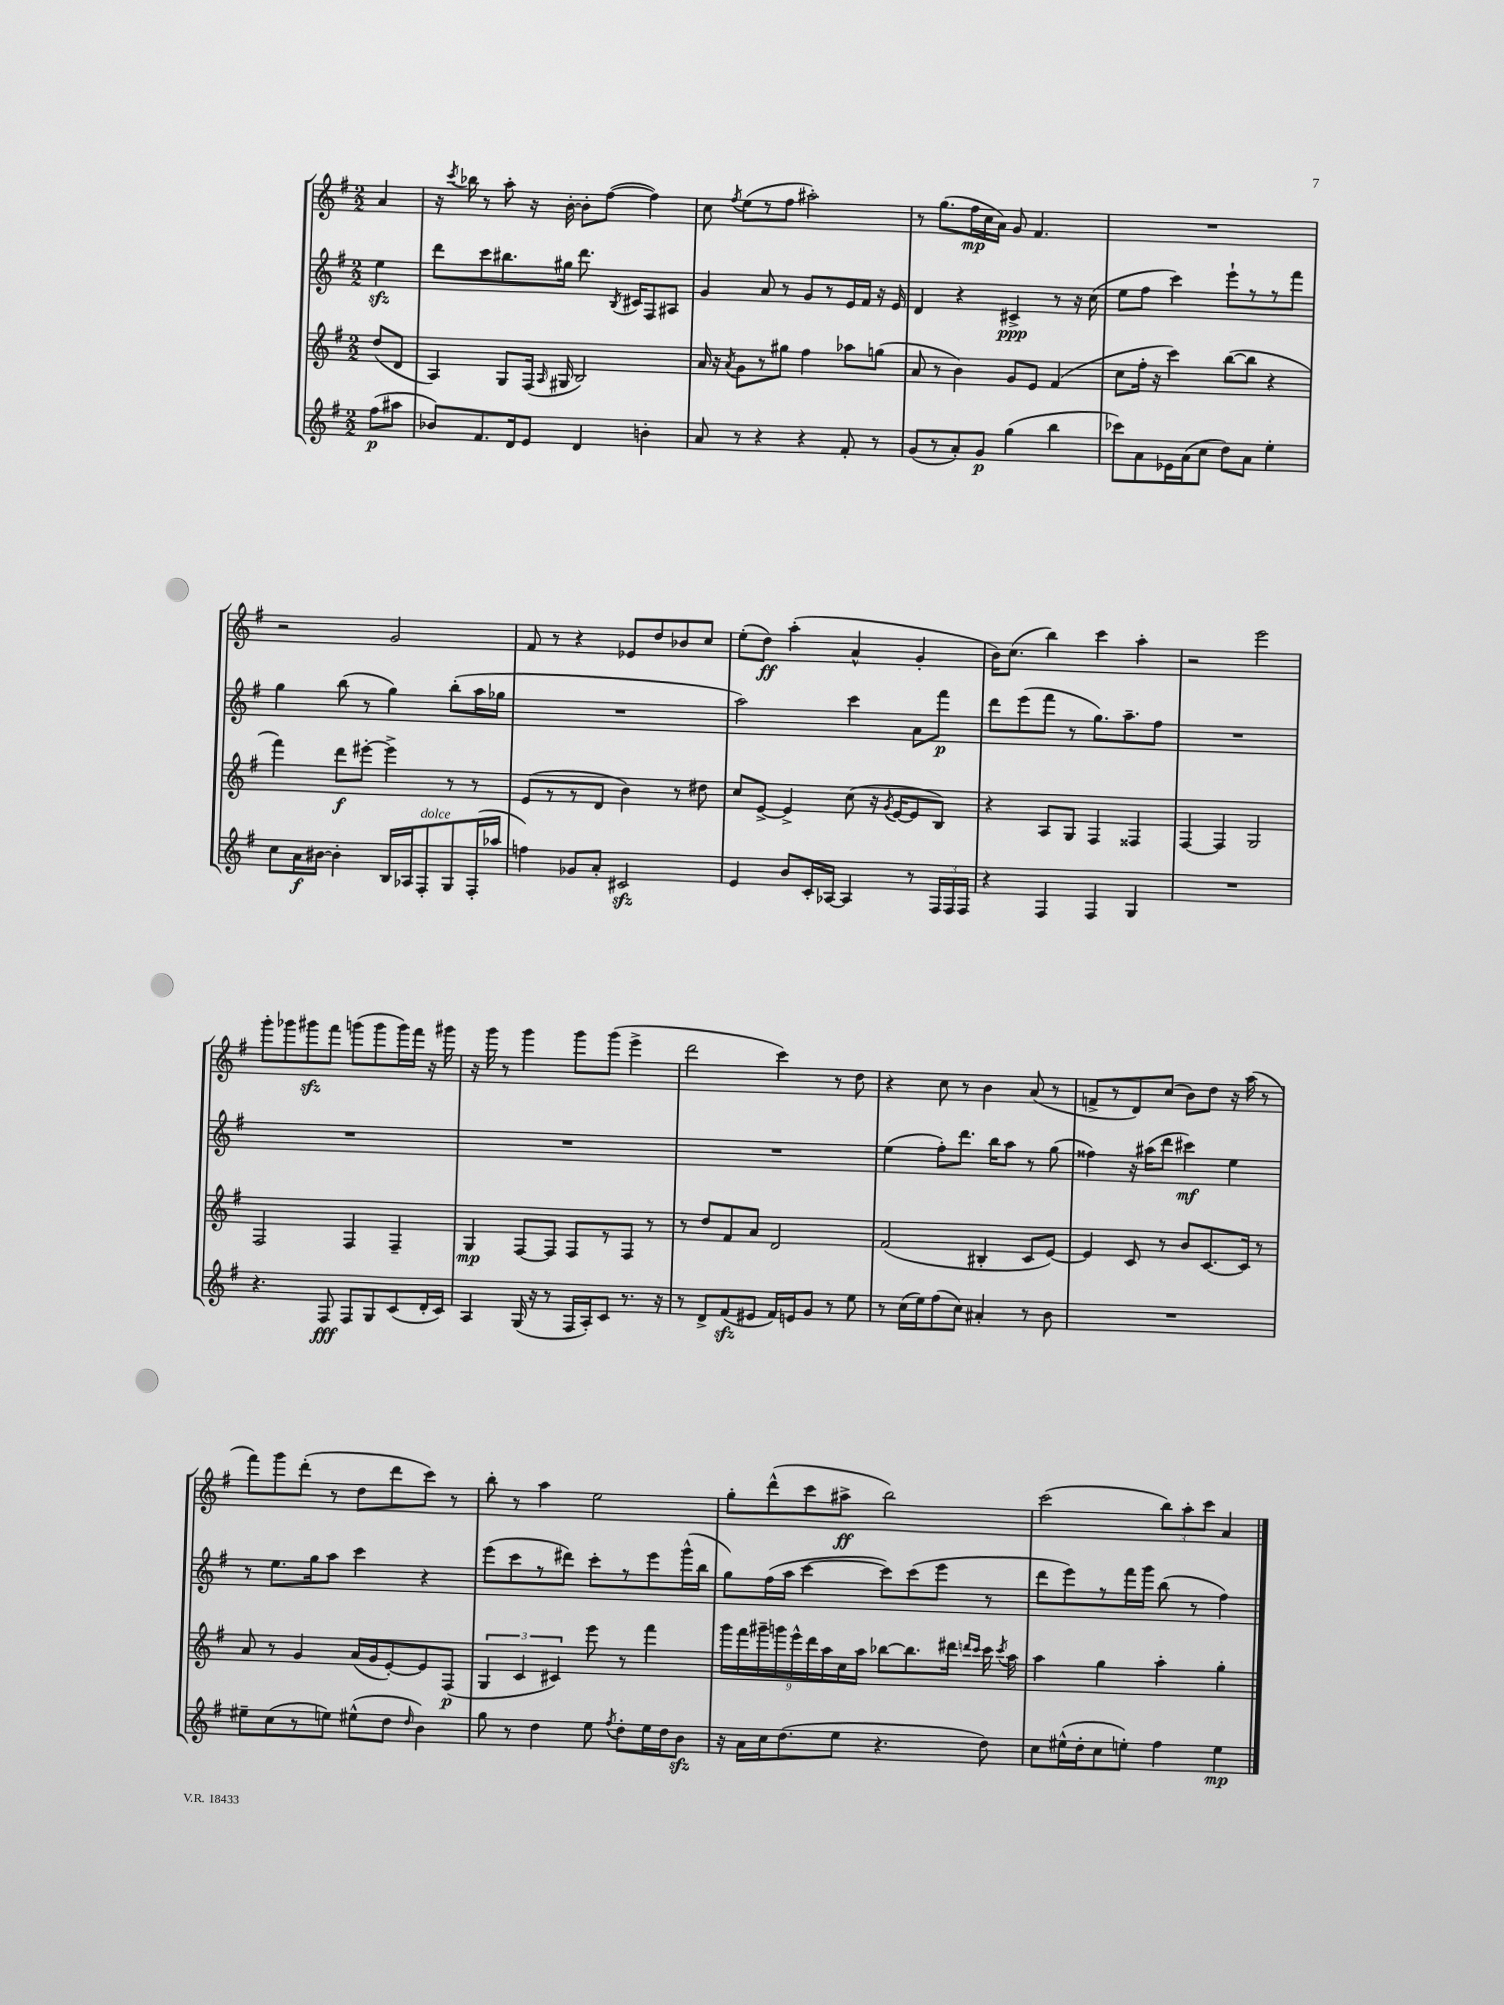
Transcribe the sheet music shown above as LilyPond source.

<<
\new StaffGroup <<
\new Staff = "s0" {
    \clef treble \key g \major \numericTimeSignature \time 2/2 \partial 4
    \autoBeamOff a'4 |
    r16 \acciaccatura { c'''8 } bes''16 r8 a''8-. r16 b'16~-. b'8[-. fis''8]~( fis''4) |
    c''8 \acciaccatura { fis''8 } e''8[( r8 fis''8] ais''2-.) |
    r8 g''8.[( fis''16\mp c''16 a'16]) g'8 fis'4. |
    R1 |
    r2 g'2 |
    fis'8 r8 r4 ees'8[ d''8 bes'8 c''8] |
    e''8[-.( d''8]\ff) a''4-.( a'4-^ g'4-. |
    b'16[) c''8.]( b''4) c'''4 a''4-. |
    r2 e'''2 |
    g'''8[-. ges'''8 gis'''8\sfz fis'''8] g'''8[( g'''8 g'''16) fis'''16] r16 gis'''16 |
    r16 g'''16 r8 g'''4 g'''8[ g'''8]( e'''4-> |
    d'''2 c'''4) r8 d''8 |
    r4 c''8 r8 b'4 a'8( r8 |
    f'8[-> r8 d'8) c''8]( b'8[) d''8] r16 a''16( r8 |
    fis'''8[) g'''8 d'''8]-.( r8 d''8[ d'''8 c'''8]) r8 |
    b''8-. r8 a''4 e''2 |
    g''8[-. d'''8-^( c'''8 ais''8]->\ff b''2) |
    c'''2( \tuplet 3/2 { b''8[) a''8-. c'''8] } a'4 \bar "|." |
}
\new Staff = "s1" {
    \clef treble \key g \major \numericTimeSignature \time 2/2 \partial 4
    \autoBeamOff e''4\sfz |
    d'''8[ c'''8 bis''8. gis''16] d'''8. \acciaccatura { b8 } cis'16[ fis8 ais8] |
    g'4 a'8 r8 g'8[ r8 e'16 fis'16] r16 e'16 |
    d'4 r4 cis'4->\ppp r8 r16 c''16( |
    e''8[ fis''8] c'''4) e'''8[-! r8 r8 fis'''8] |
    g''4 b''8( r8 g''4) b''8[-.( a''16 ges''16] |
    R1 |
    a''2) c'''4 a'8[ fis'''8]\p |
    d'''8[ e'''8( fis'''8] r8 g''8.[) a''8.-- fis''8] |
    R1 |
    R1 |
    R1 |
    R1 |
    e''4( fis''8[-.) d'''8.] b''16[ a''8] r8 g''8( |
    fisis''4) r16 ais''16[( d'''8] cis'''4\mf) e''4 |
    r8 e''8.[ g''16 a''8] c'''4 r4 |
    e'''8[( c'''8 r8 dis'''8]) c'''8[-. r8 e'''8 g'''16-^( b''16] |
    g''8[) fis''16( a''16] c'''4~ c'''8[) c'''8( e'''8] r8 |
    d'''8[ e'''8) r8 fis'''16 g'''16] b''8( r8 fis''4) \bar "|." |
}
\new Staff = "s2" {
    \clef treble \key g \major \numericTimeSignature \time 2/2 \partial 4
    \autoBeamOff d''8[( d'8] |
    a4) g8[ fis16]( \grace { a16 } gis16 b2) |
    a'16 r16 \acciaccatura { a'8 } g'8[ r8 gis''8] fis''4 aes''8[ g''8]( |
    a'8 r8 b'4) g'8[ e'8] fis'4( |
    c''8[ fis''16]-. r16 c'''4) b''8[~( b''8] r4 |
    fis'''4) d'''8[\f eis'''8]~-. eis'''4-> r8 r8 |
    e'8[( r8 r8 d'8] b'4) r8 dis''8 |
    c''8[ e'8]~-> e'4-> c''8( r16 \acciaccatura { g'8 } e'16[~ e'8 b8]) |
    r4 a8[ g8] fis4 fisis4 |
    fis4~ fis4 g2 |
    fis2 fis4 fis4-- |
    g4\mp fis8[~ fis8] fis8[ r8 fis8] r8 |
    r8 d''8[ fis'8 a'8] d'2 |
    fis'2( bis4-. c'8[ e'8]~) |
    e'4 c'8 r8 b'8[ c'8.~ c'16] r8 |
    a'8 r8 g'4 a'16[( g'16 e'8~-.) e'8 fis8]\p( |
    \tuplet 3/2 { g4 c'4 cis'4) } e'''8 r8 fis'''4 |
    \tuplet 9/8 { g'''16[ fis'''16 gis'''16-- g'''16 e'''16-^ d'''16 a''16 c''16 a''16] } bes''8[~ bes''8. dis'''16] \grace { d'''16[ c'''16] } c'''16 \acciaccatura { c'''8 } a''16 |
    a''4 g''4 a''4-. g''4-. \bar "|." |
}
\new Staff = "s3" {
    \clef treble \key g \major \numericTimeSignature \time 2/2 \partial 4
    \autoBeamOff fis''8[\p( ais''8] |
    bes'8[) fis'8. d'16 e'8] d'4 b'4-. |
    a'8 r8 r4 r4 fis'8-. r8 |
    g'8[( r8 a'8-.) g'8]\p g''4( b''4 |
    ces'''8[) a'8 ees'16 a'16( c''8] d''8[) a'8] e''4-. |
    c''8[ a'16\f bis'16]~ bis'4-. b16[ aes16 fis8-.^\markup { \italic "dolce" } g8 fis16-.( aes''16] |
    f''4) ges'8[ a'8]-. cis'2\sfz |
    e'4 b'8[ c'16-. aes16]~ aes4 r8 \tuplet 3/2 { fis16[ fis16 fis16] } |
    r4 fis4 fis4 g4 |
    R1 |
    r4. fis8\fff fis8[ g8 c'8( d'16-. c'16]) |
    a4 g16( r16 r8 fis16[ a16-.) c'8] r8. r16 |
    r8 d'8[-> fis'8\sfz( eis'8] fis'16[) e'16 g'8] r8 e''8 |
    r8 c''16[( e''16) fis''8( c''8]) ais'4-. r8 b'8 |
    R1 |
    eis''8[-- c''8( r8 e''8]) eis''8[-^( d''8] \grace { d''16 } b'4) |
    g''8 r8 d''4 e''8 \acciaccatura { fis''8 } d''8[-. e''16 d''16 b'8]\sfz |
    r16 a'16[ c''16 d''8.( e''8] r4. d''8) |
    c''8[ eis''16-^( d''16-. c''8 e''8]-.) fis''4 e''4\mp \bar "|." |
}
>>
>>
\layout { \context { \Score \remove "Bar_number_engraver" } }
